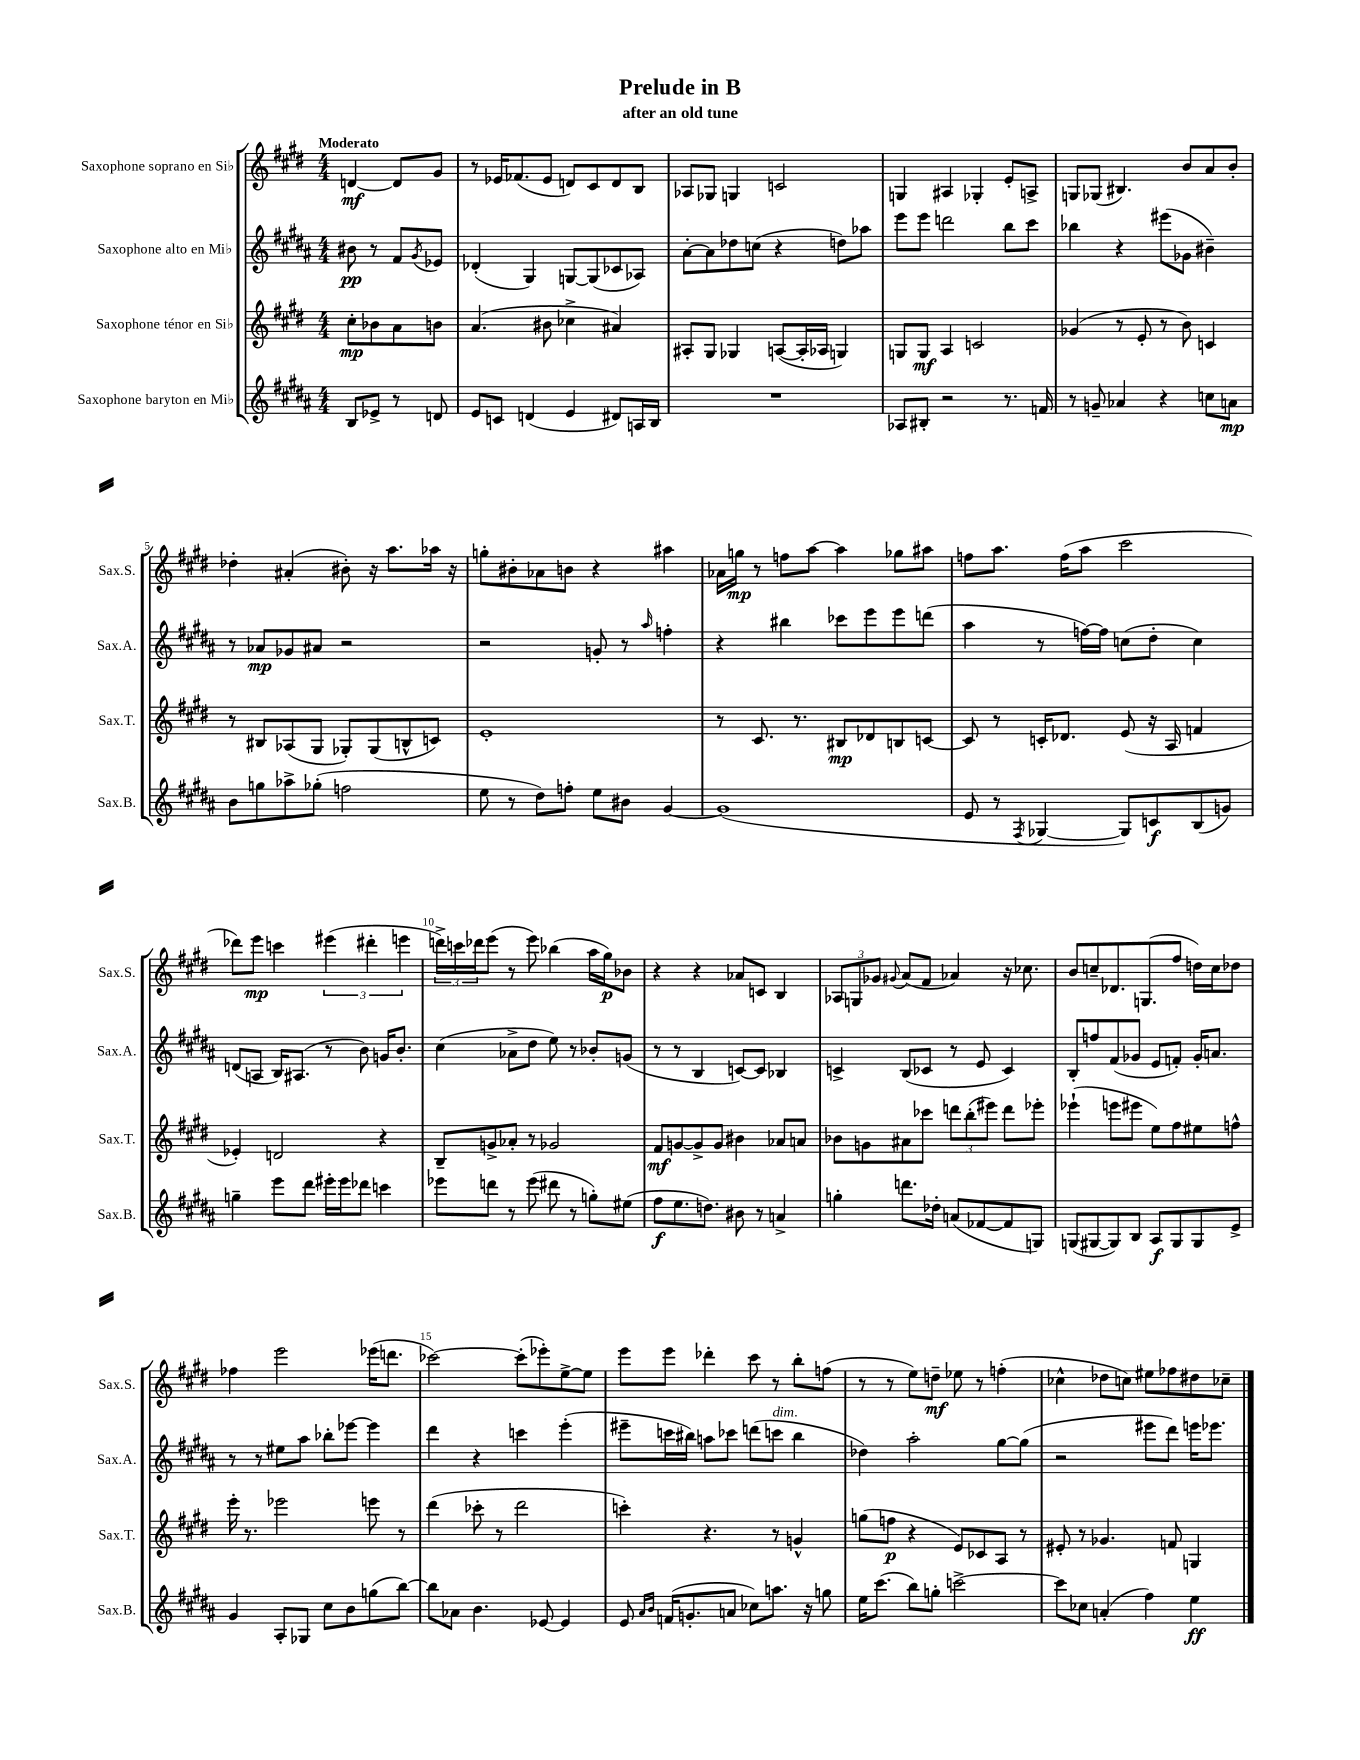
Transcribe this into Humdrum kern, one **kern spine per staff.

**kern	**dynam	**kern	**dynam	**kern	**dynam	**kern	**dynam
*part4	*part4	*part3	*part3	*part2	*part2	*part1	*part1
*staff4	*staff4	*staff3	*staff3	*staff2	*staff2	*staff1	*staff1
*I"Saxophone baryton en Mi♭	*	*I"Saxophone ténor en Si♭	*	*I"Saxophone alto en Mi♭	*	*I"Saxophone soprano en Si♭	*
*I'Sax.B.	*	*I'Sax.T.	*	*I'Sax.A.	*	*I'Sax.S.	*
*clefG2	*	*clefG2	*	*clefG2	*	*clefG2	*
*k[f#c#g#d#a#]	*	*k[f#c#g#d#]	*	*k[f#c#g#d#a#]	*	*k[f#c#g#d#]	*
*M4/4	*	*M4/4	*	*M4/4	*	*M4/4	*
=	=	=	=	=	=	=	=
!	!	!	!	!	!	!LO:TX:a:B:t=Moderato	!
8B/L	.	8cc#'\L	mp	8b#X\	pp	[4dn/	mf
8e-X^/J	.	8b-X\	.	8r	.	.	.
8r	.	8a\	.	8f#/L	.	8d/L]	.
.	.	.	.	8qg#/	.	.	.
8dn/	.	8bn\J	.	8e-X/J	.	8g#/J	.
=1	=1	=1	=1	=1	=1	=1	=1
8e/L	.	(4.a/	.	(4d-X'/	.	8r	.
8cn/J	.	.	.	.	.	16e-X/KL	.
.	.	.	.	.	.	(8.f-X/	.
(4dn/	.	.	.	4G#/)	.	.	.
.	.	8b#X\	.	.	.	8e-/J	.
4e/	.	4cc-X^\	.	[8Gn/L	.	8dn/L)	.
.	.	.	.	(8G/]	.	8c#/	.
8d#X/L)	.	4a#X/)	.	8c-X/	.	8d/	.
16An/L	.	.	.	8A-X/J)	.	8B/J	.
16B/JJ	.	.	.	.	.	.	.
=2	=2	=2	=2	=2	=2	=2	=2
1r	.	8A#X'/L	.	[8a#'\L	.	8A-X/L	.
.	.	8G#/J	.	8a#\]	.	8G-X/J	.
.	.	4G-X/	.	8dd-X\	.	4Gn/	.
.	.	.	.	(8ccn\J	.	.	.
.	.	([8An/L	.	4r	.	2cn/	.
.	.	16A'/L]	.	.	.	.	.
.	.	16A-X/JJ	.	.	.	.	.
.	.	4Gn/)	.	8ddn\L)	.	.	.
.	.	.	.	8aa-X\J	.	.	.
=3	=3	=3	=3	=3	=3	=3	=3
8A-X/L	.	8Gn/L	.	8eee\L	.	4Gn/	.
8B#X'/J	.	8G/J	mf	8eee\J	.	.	.
2r	.	4A/	.	2dddn\	.	4A#X/	.
.	.	2cn/	.	.	.	4G-X'/	.
8.r	.	.	.	8bb\L	.	8e'/L	.
.	.	.	.	8ccc#\J	.	8An^/J	.
16fn/	.	.	.	.	.	.	.
=4	=4	=4	=4	=4	=4	=4	=4
8r	.	(4g-X/	.	4bb-X\	.	8Gn/L	.
8gn~/	.	.	.	.	.	(8G-X/J	.
4a-X/	.	8r	.	4r	.	4.B#X/)	.
.	.	8e'/	.	.	.	.	.
4r	.	8r	.	(8eee#X\L	.	.	.
.	.	8b\)	.	8g-X\J	.	8b/L	.
8ccn\L	.	4cn/	.	4b#X~\)	.	8a/	.
8an\J	mp	.	.	.	.	8b'/J	.
!!LO:LB:g=z
=5	=5	=5	=5	=5	=5	=5	=5
8b\L	.	8r	.	8r	.	4dd-X'\	.
8ggn\	.	8B#X/L	.	8a-X/L	mp	.	.
8aa-X^\	.	(8A-X/	.	8g-X/	.	(4a#X'/	.
(8gg-X'\J	.	8G#/J	.	8a#X/J	.	.	.
2ffn\	.	8G-X'/L)	.	2r	.	8b#X'\)	.
.	.	(8G-/	.	.	.	16r	.
.	.	.	.	.	.	8.aa\L	.
.	.	8Bn^^/	.	.	.	.	.
.	.	8cn/J)	.	.	.	16aa-X\Jk	.
.	.	.	.	.	.	16r	.
=6	=6	=6	=6	=6	=6	=6	=6
8ee\	.	1e'	.	2r	.	8ggn'\L	.
8r	.	.	.	.	.	8b#X'\	.
8dd#\L)	.	.	.	.	.	8a-X\	.
8ffn'\J	.	.	.	.	.	8bn\J	.
8ee\L	.	.	.	8gn'/	.	4r	.
8b#X\J	.	.	.	8r	.	.	.
.	.	.	.	16qqaa#/	.	.	.
[4g#/	.	.	.	4ffn'\	.	4aa#X\	.
=7	=7	=7	=7	=7	=7	=7	=7
(1g#]	.	8r	.	4r	.	16a-X\LL	.
.	.	.	.	.	.	16ggn\JJ	mp
.	.	8.c#/	.	.	.	8r	.
.	.	.	.	4bb#X\	.	8ffn\L	.
.	.	8.r	.	.	.	.	.
.	.	.	.	.	.	[8aa\J	.
.	.	8B#X/L	mp	8ccc-X\L	.	4aa\]	.
.	.	8d-X/	.	8eee\	.	.	.
.	.	8Bn/	.	8eee\	.	8gg-X\L	.
.	.	[8cn/J	.	(8dddn\J	.	8aa#X\J	.
=8	=8	=8	=8	=8	=8	=8	=8
8e/	.	8c/]	.	4aa#\	.	8ffn\L	.
8r	.	8r	.	.	.	8.aa\J	.
8qF#/	.	.	.	.	.	.	.
[4G-X/	.	16cn'/KL	.	8r	.	.	.
.	.	8.d-X/J	.	.	.	(16ff\KL	.
.	.	.	.	[16ffn\LL)	.	8aa\J	.
.	.	.	.	16ff\JJ]	.	.	.
8G-/L])	.	(8e/	.	(8ccn\L	.	2ccc#\	.
8cn/	f	16r	.	8dd#'\J	.	.	.
.	.	16A/	.	.	.	.	.
(8B/	.	4fn/	.	4cc\)	.	.	.
8gn/J)	.	.	.	.	.	.	.
!!LO:LB:g=z
=9	=9	=9	=9	=9	=9	=9	=9
4ggn~\	.	4e-X'/)	.	(8dn/L	.	8ddd-X\L)	.
.	.	.	.	8An/J	.	8eee\J	mp
8eee\L	.	2dn/	.	16B/KL)	.	4cccn\	.
.	.	.	.	(8.A#X/J	.	.	.
8ddd#\J	.	.	.	.	.	.	.
16eee#X'\LL	.	.	.	8r	.	(6eee#X\	.
16eee#\J	.	.	.	.	.	.	.
8ddd-X\J	.	.	.	8b\)	.	.	.
.	.	.	.	.	.	6ddd#X'\	.
4cccn\	.	4r	.	16gn/KL	.	.	.
.	.	.	.	8.b'/J	.	.	.
.	.	.	.	.	.	6eeen\	.
=10	=10	=10	=10	=10	=10	=10	=10
8eee-X\L	.	8B~/L	.	(4cc#\	.	24dddn^\LL)	.
.	.	.	.	.	.	24cccn\	.
.	.	.	.	.	.	24ddd-X\J	.
8dddn\J	.	8gn^/	.	.	.	(8eee\J	.
8r	.	8a-X'/J	.	8a-X^\L	.	8r	.
(8eee-\	.	8r	.	8dd#\J	.	8eee\)	.
8ddd#X\	.	2g-X/	.	8ee\)	.	(4bb-X\	.
8r	.	.	.	8r	.	.	.
8ggn'\L)	.	.	.	8b-X'/L	.	16aa\LL	.
.	.	.	.	.	.	16gg#\J)	p
(8ee#X\J	.	.	.	(8gn/J	.	8b-X\J	.
=11	=11	=11	=11	=11	=11	=11	=11
8ff#\L	f	8f#/L	mf	8r	.	4r	.
8.ee\	.	[8gn/	.	8r	.	.	.
.	.	8g^/]	.	4B/	.	4r	.
8.ddn\J)	.	.	.	.	.	.	.
.	.	8g/J	.	.	.	.	.
8b#X\	.	4b#X\	.	[8cn/L)	.	8a-X/L	.
8r	.	.	.	8c/J]	.	8cn/J	.
4an^/	.	8a-X/L	.	4B-X/	.	4B/	.
.	.	8an/J	.	.	.	.	.
=12	=12	=12	=12	=12	=12	=12	=12
4ggn'\	.	8b-X\L	.	4cn^/	.	12A-X/L	.
.	.	.	.	.	.	12Gn/	.
.	.	8gn\	.	.	.	.	.
.	.	.	.	.	.	12g-X/J	.
.	.	.	.	.	.	8qqg#X/	.
8.dddn\L	.	8a#X\	.	(8B/L	.	(8a/L	.
.	.	8ccc-X\J	.	8c-X/J	.	8f#/J	.
16dd-X'\Jk	.	.	.	.	.	.	.
(8an/L	.	12dddn\L	.	8r	.	4a-X/)	.
.	.	(12bb'\	.	.	.	.	.
[8f-X/	.	.	.	8e/	.	.	.
.	.	12eee#X\J)	.	.	.	.	.
8f-/]	.	8ddd\L	.	4c-/)	.	16r	.
.	.	.	.	.	.	8.cc-X\	.
8Gn/J)	.	8eee-X'\J	.	.	.	.	.
=13	=13	=13	=13	=13	=13	=13	=13
(8Gn/L	.	(4eee-X`\	.	8B'/L	.	8b/L	.
[8G#X/	.	.	.	8ffn/	.	8ccn~/	.
8G#/])	.	8eeen\L	.	(8f#/	.	8.d-X/	.
8B/J	.	8eee#X\J	.	8g-X/J	.	.	.
.	.	.	.	.	.	(8.Gn/	.
8A#/L	f	8ee\L)	.	8e/L	.	.	.
8G#/	.	8ff#\	.	8fn'/J)	.	8ff#/J	.
8G#/	.	8ee#X\	.	16g-'/KL	.	16ddn\LL)	.
.	.	.	.	8.an/J	.	16cc\J	.
8e^/J	.	8ffn^^\J	.	.	.	8dd-X\J	.
!!LO:LB:g=z
=14	=14	=14	=14	=14	=14	=14	=14
4g#/	.	16eee'\	.	8r	.	4ff-X\	.
.	.	8.r	.	.	.	.	.
.	.	.	.	8r	.	.	.
8A#'/L	.	2eee-X\	.	8ee#X\L	.	2eee\	.
8G-X/J	.	.	.	8aa#\J	.	.	.
8cc#\L	.	.	.	8bb-X'\L	.	.	.
8b\	.	.	.	[8eee-X\J	.	.	.
(8ggn\	.	8eeen\	.	4eee-\]	.	(16eee-X\KL	.
.	.	.	.	.	.	8.dddn\J	.
[8bb\J)	.	8r	.	.	.	.	.
=15	=15	=15	=15	=15	=15	=15	=15
8bb\L]	.	(4ddd#\	.	4ddd#\	.	[2ccc-X\)	.
8a-X\J	.	.	.	.	.	.	.
4.b\	.	8ccc-X'\	.	4r	.	.	.
.	.	8r	.	.	.	.	.
.	.	2ddd#\	.	4cccn\	.	(8ccc-'\L]	.
[8e-X/	.	.	.	.	.	8eee-X'\)	.
4e-/]	.	.	.	(4eee'\	.	[8ee^\	.
.	.	.	.	.	.	8ee\J]	.
=16	=16	=16	=16	=16	=16	=16	=16
8e/	.	4cccn'\)	.	8eee#X~\L	.	8eee\L	.
16qqa#/LL	.	.	.	.	.	.	.
16qqb/JJ	.	.	.	.	.	.	.
(16fn/KL	.	.	.	16cccn\L	.	8eee\J	.
8.gn'/	.	.	.	16bb#X\JJ)	.	.	.
.	.	4.r	.	8aan\L	.	4ddd-X'\	.
8an/J	.	.	.	8ccc-X\J	.	.	.
8cc-X\L)	.	.	.	(8dddn\L	.	8ccc#\	.
!	!	!	!	!LO:TX:a:i:t=dim.	!	!	!
8.aan\J	.	8r	.	8cccn\J	.	8r	.
.	.	4gn^^/	.	4bb#\	.	8bb'\L	.
16r	.	.	.	.	.	.	.
8ggn\	.	.	.	.	.	(8ffn\J	.
=17	=17	=17	=17	=17	=17	=17	=17
16ee\KL	.	(8ggn\L	.	4dd-X\)	.	8r	.
(8.ccc#\J	.	.	.	.	.	.	.
.	.	8ffn\J	p	.	.	8r	.
8bb\L)	.	4r	.	2aa#'\	.	8ee\L)	.
8ggn'\J	.	.	.	.	.	8ddn~\J	mf
[2cccn^\	.	8e/L)	.	.	.	8ee-X\	.
.	.	8c-X/	.	.	.	8r	.
.	.	8A/J	.	[8gg#\L	.	(4ffn'\	.
.	.	8r	.	(8gg#\J]	.	.	.
=18	=18	=18	=18	=18	=18	=18	=18
8ccc\L]	.	8e#X'/	.	2r	.	4cc-X^^\	.
8cc-X\J	.	8r	.	.	.	.	.
(4an'/	.	4.g-X/	.	.	.	8dd-X\L	.
.	.	.	.	.	.	8ccn\J)	.
4ff#\)	.	.	.	8eee#X\L	.	8ee#X\L	.
.	.	8fn/	.	8ddd#\J)	.	8ff-X\	.
4ee\	ff	4Gn/	.	16eeen\KL	.	8dd#X\	.
.	.	.	.	8.eee-X\J	.	.	.
.	.	.	.	.	.	8cc-X~\J	.
==	==	==	==	==	==	==	==
*-	*-	*-	*-	*-	*-	*-	*-
